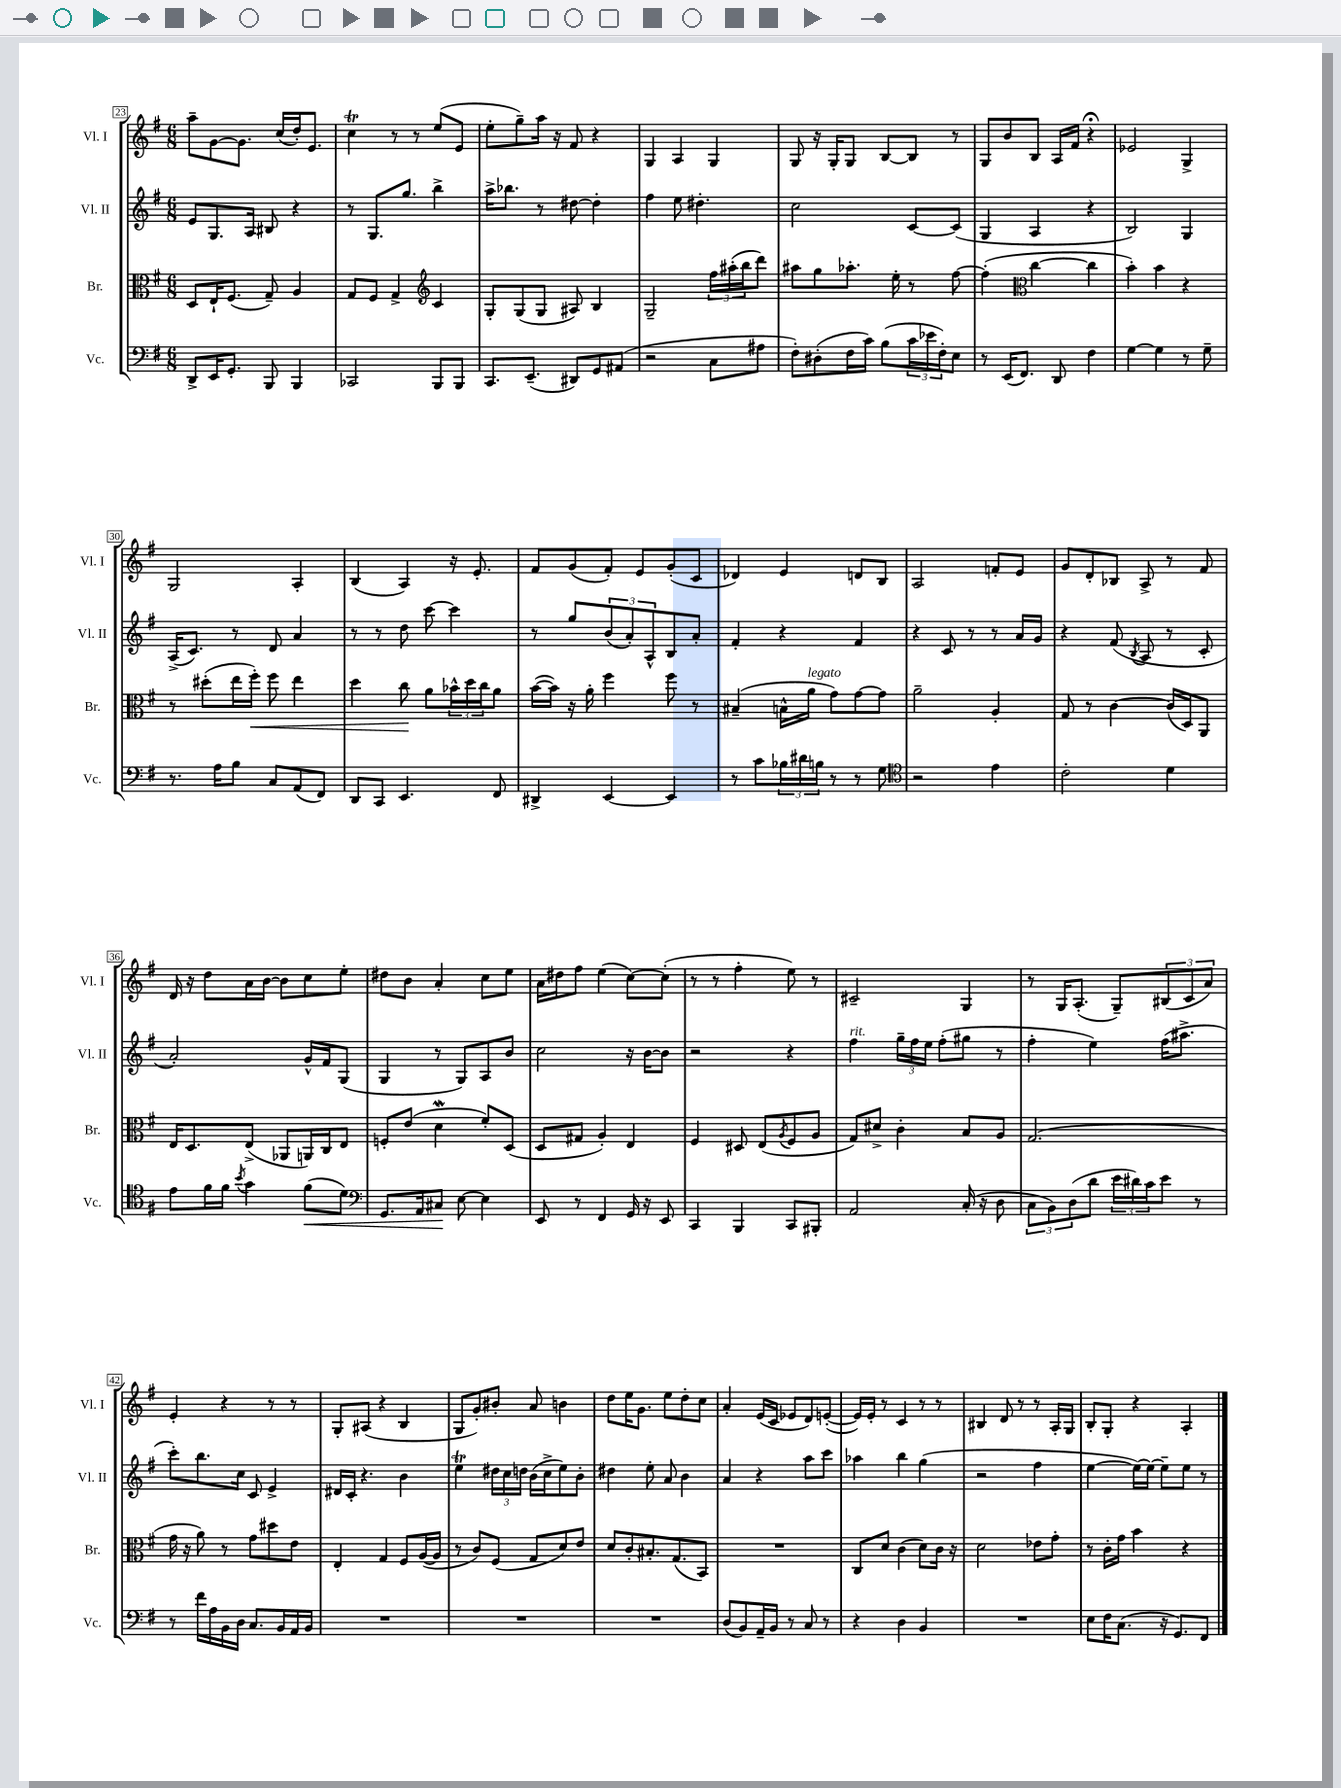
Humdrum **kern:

**kern	**dynam	**kern	**dynam	**kern	**kern
*part4	*part4	*part3	*part3	*part2	*part1
*staff4	*staff4	*staff3	*staff3	*staff2	*staff1
*I"Vc.	*	*I"Br.	*	*I"Vl. II	*I"Vl. I
*I'Vc.	*	*I'Br.	*	*I'Vl. II	*I'Vl. I
*clefF4	*	*clefC3	*	*clefG2	*clefG2
*k[f#]	*	*k[f#]	*	*k[f#]	*k[f#]
*M6/8	*	*M6/8	*	*M6/8	*M6/8
=23	=23	=23	=23	=23	=23
8DD^/L	.	8D/L	.	8e/L	8aa~\L
16EE/K	.	16E`/K	.	8.G/	[8g\
8.GG'/J	.	(8.F#/J	.	.	.
.	.	.	.	.	8.g\J]
.	.	.	.	16A/Jk	.
8BBB/	.	8G~/)	.	8B#X/	.
.	.	.	.	.	(16cc/LL
4BBB/	.	4A/	.	4r	16dd'/J)
.	.	.	.	.	8.e/J
=24	=24	=24	=24	=24	=24
2CC-X/	.	8G/L	.	8r	4ccT\
.	.	8F#/J	.	8.G/L	.
.	.	4G^/	.	.	8r
.	.	.	.	8.gg/J	.
.	.	.	.	.	8r
*	*	*clefG2	*	*	*
8BBB/L	.	4c/	.	4bb^\	(8ee/L
8BBB/J	.	.	.	.	8e/J
=25	=25	=25	=25	=25	=25
8.CC/L	.	8G'/L	.	16aa^\KL	8ee'\L
.	.	.	.	8.bb-X\J	.
.	.	(8G/	.	.	8gg~\)
(8.EE~/J	.	.	.	.	.
.	.	8G/J	.	8r	16aa\Jk
.	.	.	.	.	16r
8DD#X/L)	.	8A#X/)	.	[8dd#X\	8f#/
8GG/	.	4B/	.	4dd#'\]	4r
(8AA#X/J	.	.	.	.	.
=26	=26	=26	=26	=26	=26
2r	.	2G~/	.	4ff#\	4G/
.	.	.	.	8ee\	4A/
.	.	.	.	4.dd#X'\	.
8C\L	.	24ff#\LL	.	.	4G/
.	.	(24aa#X'\	.	.	.
.	.	24bb\J	.	.	.
8A#X\J	.	8ddd\J)	.	.	.
=27	=27	=27	=27	=27	=27
8F#'\L)	.	8aa#X\L	.	2cc\	8G/
(8D#X'\	.	8gg\	.	.	16r
.	.	.	.	.	16G'/KL
16F#\L	.	8.aa-X'\J	.	.	8G/J
16c\JJ)	.	.	.	.	.
(8B\L	.	.	.	.	[8B/L
.	.	16ee'\	.	.	.
24c\L	.	8r	.	[8c/L	8B/J]
24e-X\	.	.	.	.	.
24F#'\J)	.	.	.	.	.
8E\J	.	[8ff#\	.	(8c/J]	8r
=28	=28	=28	=28	=28	=28
8r	.	(4ff#'\]	.	4G/	8G/L
(16EE/KL	.	.	.	.	8b/
8.FF#/J)	.	.	.	.	.
*	*	*clefC3	*	*	*
.	.	[4cc\	.	4A/	8B/J
8DD/	.	.	.	.	16A/LL
.	.	.	.	.	16f#/JJ
4F#\	.	4cc\]	.	4r	4r;<
=29	=29	=29	=29	=29	=29
[4G\	.	4b'\)	.	2B/)	2e-X/
4G\]	.	4b\	.	.	.
8r	.	4r	.	4G/	4G^/
8G~\	.	.	.	.	.
!!LO:LB:g=z
=30	=30	=30	=30	=30	=30
8.r	.	8r	.	(16A^/KL	2G/
.	.	.	.	8.c/J)	.
.	.	(8dd#X'\L	.	.	.
16A\KL	.	.	.	.	.
8B\J	.	16ee\L	.	8r	.
!	!	!	!LO:HP:b	!	!
.	.	16ff#'\JJ)	<	.	.
8C/L	.	8ff#\	.	8d/	.
(8AA/	.	4ee\	.	4a/	4A'/
8FF#/J)	.	.	.	.	.
=31	=31	=31	=31	=31	=31
8DD/L	.	4dd\	.	8r	(4B/
8CC/J	.	.	.	8r	.
4.EE/	.	8cc\	.	8dd\	4A/)
.	.	8a\L	[	[8ccc\	.
.	.	24b-X^^\L	.	4ccc\]	16r
.	.	24dd\	.	.	.
.	.	.	.	.	8.e'/
.	.	24cc\J	.	.	.
8FF#/	.	8a\J	.	.	.
=32	=32	=32	=32	=32	=32
4DD#X^/	.	([16b\LL	.	8r	8f#/L
.	.	16b\JJ])	.	.	.
.	.	16r	.	8gg/L	(8g/
.	.	16a'\	.	.	.
[4EE/	.	4ff#\	.	(12b/	8f#'/J)
.	.	.	.	12a'/)	.
.	.	.	.	.	8e/L
.	.	.	.	12A^^/	.
4EE/]	.	8ff#\	.	8B/	(8g'/
.	.	8r	.	8a'/J	8c/J
=33	=33	=33	=33	=33	=33
8r	.	(4B#X~/	.	4f#'/	4d-X/)
8c\L	.	.	.	.	.
24B-X\L	.	16Bn^^\LL	.	4r	4e/
24d#X\	.	.	.	.	.
!	!	!LO:TX:a:i:t=legato	!	!	!
.	.	16a\JJ	.	.	.
24Bn\JJ	.	.	.	.	.
8r	.	8g\L)	.	.	.
8r	.	[8g\	.	4f#/	8dn/L
8G\	.	8g\J]	.	.	8B/J
=34	=34	=34	=34	=34	=34
*clefC4	*	*	*	*	*
2r	.	2a~\	.	4r	2A/
.	.	.	.	8c/	.
.	.	.	.	8r	.
4e\	.	4A'/	.	8r	8fn'/L
.	.	.	.	16a/LL	8e/J
.	.	.	.	16g/JJ	.
=35	=35	=35	=35	=35	=35
2c'\	.	8G/	.	4r	8g/L
.	.	8r	.	.	8d'/
.	.	[4c\	.	(8f#/	8B-X/J
.	.	.	.	8qB/	.
.	.	.	.	8A/	8A^/
4d\	.	(16c/LL]	.	8r	8r
.	.	16D/J)	.	.	.
.	.	8AA/J	.	8c'/	8f#/
!!LO:LB:g=z
=36	=36	=36	=36	=36	=36
8e\L	.	16E/KL	.	2a'/)	16d/
.	.	8.D/	.	.	16r
16f#\L	.	.	.	.	8dd\L
16f#\JJ	.	.	.	.	.
8qb/	.	.	.	.	.
4g\	.	(8E^/J	.	.	16a\L
.	.	.	.	.	[16b\JJ
.	.	8AA-X/L	.	.	8b\L]
!	!LO:HP:b	!	!	!	!
(8f#\L	<	16AAn/L)	.	16g^^/LL	8cc\
.	.	16C/J	.	16f#/J	.
8d\J)	.	8E/J	.	(8G/J	8ee'\J
=37	=37	=37	=37	=37	=37
*clefF4	*	*	*	*	*
8.GG/L	.	8Fn'/L	.	4G/	8dd#X\L
.	.	(8e/J	.	.	8b\J
16AA/k	.	.	.	.	.
8C#X/J	.	4dW\	.	8r	4a'/
[8E\	[	.	.	8G/L)	.
4E\]	.	8f#'/L)	.	8A/	8cc\L
.	.	(8D/J	.	8b/J	8ee\J
=38	=38	=38	=38	=38	=38
8EE/	.	8D/L	.	2cc\	16a\LL
.	.	.	.	.	16dd#X\J
8r	.	8G#X/J	.	.	8ff#\J
4FF#/	.	4A'/)	.	.	(4ee\
16GG/	.	4E/	.	16r	[8cc\L)
16r	.	.	.	[16b\KL	.
8EE/	.	.	.	8b\J]	(8cc'\J]
=39	=39	=39	=39	=39	=39
4CC/	.	4F#/	.	2r	8r
.	.	.	.	.	8r
4BBB/	.	8D#X/	.	.	4ff#'\
.	.	(8E/L	.	.	.
.	.	8qA/	.	.	.
8CC/L	.	8F#/	.	4r	8ee\)
8BBB#X'/J	.	8A/J	.	.	8r
=40	=40	=40	=40	=40	=40
!	!	!	!	!LO:TX:a:i:t=rit.	!
2AA/	.	8G/L)	.	4ff#\	2c#X~/
.	.	8d#X^/J	.	.	.
.	.	4c'\	.	24gg~\LL	.
.	.	.	.	24ff#\	.
.	.	.	.	24ee\JJ	.
.	.	.	.	(8ff#'\L	.
(16C'/	.	8B/L	.	8gg#X\J	4G/
16r	.	.	.	.	.
8D\	.	8A/J	.	8r	.
=41	=41	=41	=41	=41	=41
12C\L	.	(2.G/	.	4ff#'\	8r
12BB\)	.	.	.	.	.
.	.	.	.	.	16G/KL
(12D\	.	.	.	.	.
.	.	.	.	.	(8.A'/J
8d\J	.	.	.	4ee\)	.
24e\LL	.	.	.	.	8G~/L)
24d#X\)	.	.	.	.	.
24c\J	.	.	.	.	.
8e\J	.	.	.	(16ff#\KL	(12B#X/
.	.	.	.	8.aa#X^\J	.
.	.	.	.	.	12c/
8r	.	.	.	.	.
.	.	.	.	.	12a/J)
!!LO:LB:g=z
=42	=42	=42	=42	=42	=42
8r	.	16g\	.	8ccc'\L)	4e'/
.	.	16r	.	.	.
16f#\LL	.	8a\)	.	8.bb\	.
16A\	.	.	.	.	.
16BB\	.	8r	.	.	4r
16D\JJ	.	.	.	16cc\Jk	.
8.C/L	.	8g\L	.	8c/	.
.	.	8dd#X\	.	4e^/	8r
16BB/L	.	.	.	.	.
16AA/	.	8e\J	.	.	8r
16BB/JJ	.	.	.	.	.
=43	=43	=43	=43	=43	=43
2.r	.	4E'/	.	16d#X/LL	8G'/L
.	.	.	.	16c'/JJ	.
.	.	.	.	4.r	(8A#X/J
.	.	4G/	.	.	4r
.	.	8F#/L	.	4b\	4B/
.	.	([16A/L	.	.	.
.	.	16A/JJ]	.	.	.
=44	=44	=44	=44	=44	=44
2.r	.	8r	.	4eeT\	8G/L
.	.	8c/L)	.	.	8g'/)
.	.	(8F#/J	.	24dd#X\LL	8b#X'/J
.	.	.	.	24cc\	.
.	.	.	.	24ddn\JJ	.
.	.	8G/L	.	(16b\LL	8a/
.	.	.	.	16cc^\J	.
.	.	8d/)	.	8ee\)	4bn\
.	.	8e/J	.	8b'\J	.
=45	=45	=45	=45	=45	=45
2.r	.	8d/L	.	4dd#X\	8dd\L
.	.	8c'/	.	.	16ee\K
.	.	.	.	.	8.g\J
.	.	8.B#X'/	.	8ee'\	.
.	.	.	.	8a/	8ee\L
.	.	(8.G/	.	.	.
.	.	.	.	4b\	8dd'\
.	.	8BB/J)	.	.	8cc\J
=46	=46	=46	=46	=46	=46
(8D/L	.	2.r	.	4a/	4a'/
8BB/)	.	.	.	.	.
16AA~/L	.	.	.	4r	(16e/LL
16BB/JJ	.	.	.	.	16c/JJ
8r	.	.	.	.	8e-X/L
8C/	.	.	.	8aa\L	8d/)
8r	.	.	.	8ccc\J	([8en'/J
=47	=47	=47	=47	=47	=47
4r	.	8C/L	.	4aa-X\	16e/LL])
.	.	.	.	.	16e'/JJ
.	.	8d/J	.	.	8r
4D\	.	(4c\	.	4bb\	4c/
4BB/	.	8d\L)	.	(4gg\	8r
.	.	16c\Jk	.	.	8r
.	.	16r	.	.	.
=48	=48	=48	=48	=48	=48
2.r	.	2d\	.	2r	4B#X/
.	.	.	.	.	8d/
.	.	.	.	.	8r
.	.	8e-X\L	.	4ff#\	8r
.	.	8g'\J	.	.	16A'/LL
.	.	.	.	.	16G/JJ
=49	=49	=49	=49	=49	=49
8E\L	.	8r	.	[4ee\	8B'/L
16F#\K	.	16c'\LL	.	.	8G'/J
(8.C\J	.	16g\JJ	.	.	.
.	.	4b\	.	16ee\LL_)	4r
.	.	.	.	16ee\JJ_	.
16r	.	.	.	8ee~\L]	.
8.GG/L)	.	.	.	.	.
.	.	4r	.	8ee\J	4A'/
8FF#/J	.	.	.	8r	.
==	==	==	==	==	==
*-	*-	*-	*-	*-	*-
